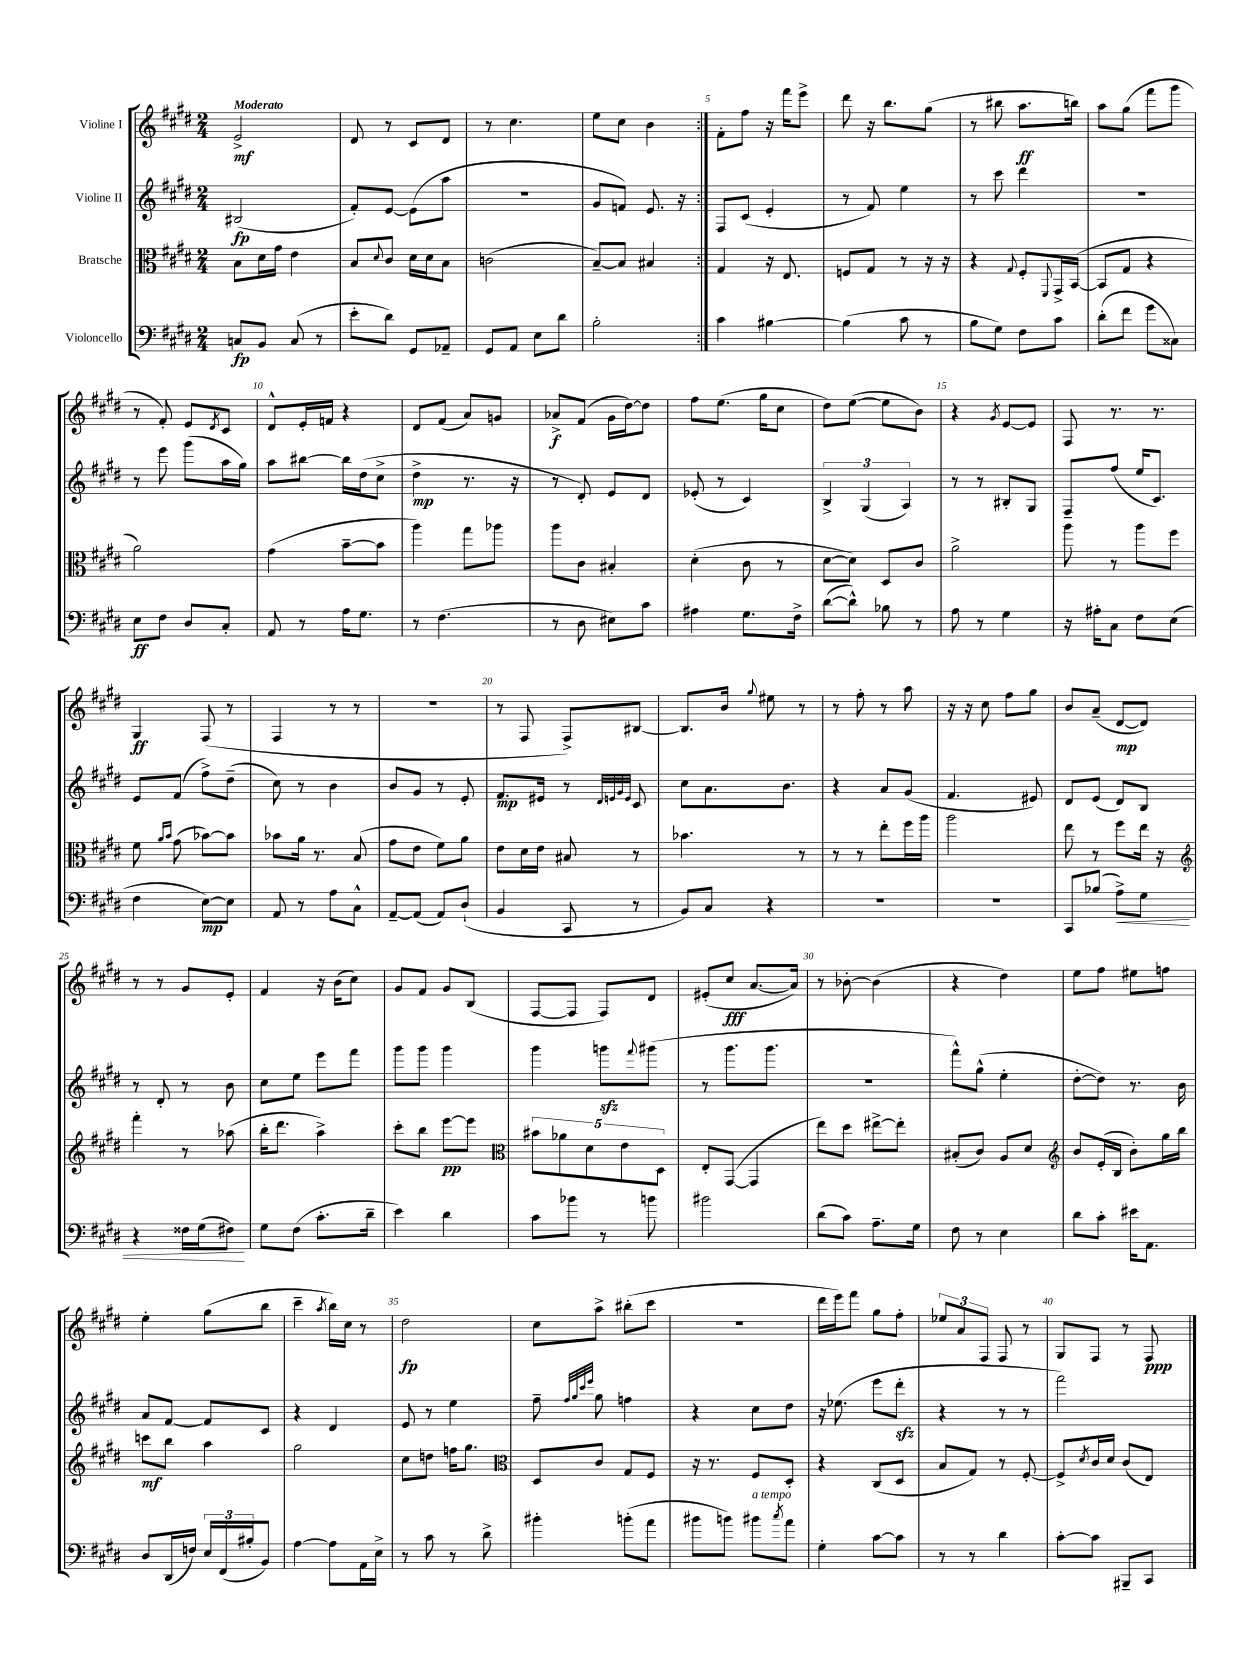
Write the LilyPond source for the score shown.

<<
\new StaffGroup <<
\new Staff = "s0" \with { instrumentName = "Violine I" } {
    \clef treble \key e \major \numericTimeSignature \time 2/4 \tempo "Moderato"
    \repeat volta 2 { e'2->\mf |
    dis'8 r8 cis'8 dis'8 |
    r8 cis''4. |
    e''8 cis''8 b'4 | }
    fis'8-. fis''8 r16 fis'''16 e'''8-> |
    dis'''8 r16 b''8. gis''8( |
    r8 bis''8 a''8.\ff b''16) |
    a''8 gis''8( fis'''8 gis'''8 |
    r8 fis'8-.) e'8 \acciaccatura { dis'8 } cis'8 |
    dis'8-^ e'16-. f'16 r4 |
    dis'8 fis'8( a'8) g'8 |
    aes'8->\f fis'8( gis'16 dis''16~) dis''8 |
    fis''8 e''8.( gis''16 cis''8 |
    dis''8) e''8~( e''8 b'8) |
    r4 \acciaccatura { gis'8 } e'8~ e'8 |
    fis8 r8. r8. |
    gis4\ff fis8( r8 |
    fis4 r8 r8 |
    r2 |
    r8 fis8 fis8->) bis8~ |
    bis8. b'16 \appoggiatura { gis''8 } eis''8 r8 |
    r8 fis''8-. r8 a''8 |
    r16 r16 cis''8 fis''8 gis''8 |
    b'8 a'8--( dis'8~\mp dis'8) |
    r8 r8 gis'8 e'8-. |
    fis'4 r16 b'16( cis''8) |
    gis'8 fis'8 gis'8 b8( |
    fis8~ fis8 fis8) dis'8 |
    eis'8-.( cis''8\fff a'8.~ a'16) |
    r8 bes'8~-. bes'4( |
    r4 dis''4) |
    e''8 fis''8 eis''8 f''8 |
    e''4-. gis''8( b''8 |
    cis'''4-- \acciaccatura { a''8 } b''16) cis''16 r8 |
    dis''2\fp |
    cis''8 a''8-> bis''8-.( cis'''8 |
    r2 |
    dis'''16 e'''16) fis'''8 gis''8 fis''8-. |
    \tuplet 3/2 { ees''8 a'8 fis8 } fis8 r8 |
    gis8 fis8 r8 fis8\ppp \bar "|." |
}
\new Staff = "s1" \with { instrumentName = "Violine II" } {
    \clef treble \key e \major \numericTimeSignature \time 2/4
    \repeat volta 2 { bis2\fp( |
    fis'8-.) e'8~ e'8( a''8 |
    R2 |
    gis'8 f'8) e'8. r16 | }
    fis8 cis'8( e'4-. |
    r8 fis'8) e''4 |
    r8 cis'''8 dis'''4 |
    R2 |
    r8 e'''8 gis'''8( a''16 gis''16) |
    a''8 bis''8~ bis''16 dis''16( cis''8-> |
    dis''4->\mp r8. r16 |
    r8 dis'8-.) e'8 dis'8 |
    ees'8-.( r8 cis'4) |
    \tuplet 3/2 { b4-> gis4( a4) } |
    r8 r8 bis8-. gis8 |
    fis8-- fis''8( e''16 cis'8.) |
    e'8 fis'8( fis''8->) dis''8--( |
    cis''8) r8 b'4 |
    b'8 gis'8 r8 e'8-. |
    fis'8.\mp eis'16 r8 \grace { dis'32 e'32 gis'32 e'32 } cis'8 |
    cis''8 a'8. b'8. |
    r4 a'8 gis'8( |
    fis'4. eis'8) |
    dis'8 e'8( dis'8) b8 |
    r8 dis'8-. r8 b'8 |
    cis''8 e''8 e'''8 fis'''8 |
    gis'''8 gis'''8 gis'''4 |
    gis'''4 g'''8\sfz \appoggiatura { fis'''8 } gis'''8( |
    r8 gis'''8. gis'''8. |
    R2 |
    fis'''8-^) gis''8-^( e''4-. |
    dis''8~-. dis''8) r8. b'16 |
    a'8 fis'8~ fis'8 cis'8 |
    r4 dis'4 |
    e'8 r8 e''4 |
    fis''8-- \grace { fis''32 gis''32 cis'''32 e'''32 } gis''8 f''4 |
    r4 cis''8 dis''8 |
    r16 ees''8.( e'''8 dis'''8-.\sfz |
    r4 r8 r8 |
    fis'''2) \bar "|." |
}
\new Staff = "s2" \with { instrumentName = "Bratsche" } {
    \clef alto \key e \major \numericTimeSignature \time 2/4
    \repeat volta 2 { b8 dis'16 gis'16 e'4 |
    b8 \appoggiatura { dis'8 } cis'8 dis'16 dis'16 b8 |
    c'2( |
    b8~--) b8 bis4 | }
    gis4 r16 e8. |
    f8 gis8 r8 r16 r16 |
    r4 \appoggiatura { gis8 } fis8-. \appoggiatura { fis,8 } gis,16-> b,16~( |
    b,8 gis8 r4 |
    a'2) |
    gis'4( b'8~-- b'8 |
    a''4) gis''8 aes''8 |
    a''8 cis'8 bis4-. |
    dis'4-.( cis'8 r8 |
    dis'8~ dis'8) dis8 cis'8 |
    a'2-> |
    a''8 r8 a''8 fis''8 |
    fis'8 \grace { a'16 b'16 } gis'8( bes'8~) bes'8 |
    bes'8 a'16 r8. b8( |
    gis'8 e'8 fis'8) a'8 |
    e'8 dis'16 e'16 bis8 r8 |
    bes'4. r8 |
    r8 r8 e''8-. fis''16 a''16 |
    a''2 |
    e''8 r8 fis''8 e''16 r16 |
    \clef treble fis'''4-. r8 aes''8( |
    b''16-. dis'''8. a''4->) |
    cis'''8-. b''8 e'''8~\pp e'''8 |
    \clef alto \tuplet 5/4 { bis'8 aes'8 dis'8 e'8 dis8 } |
    e8-. gis,8~( gis,4 |
    e''8) dis''8 eis''8~-> eis''8-. |
    bis8-.( cis'8) a8 dis'8 |
    \clef treble b'8 e'16-.( b16 b'8-.) gis''16 b''16 |
    c'''8\mf b''8 a''4 |
    gis''2 |
    cis''8 d''8 f''16 gis''8. |
    \clef alto dis8 cis'8 gis8 fis8 |
    r16 r8. fis8 dis8-. |
    r4 cis8( dis8 |
    b8 gis8) r8 fis8~-. |
    fis8-> \acciaccatura { dis'8 } cis'16 dis'16 cis'8( e8) \bar "|." |
}
\new Staff = "s3" \with { instrumentName = "Violoncello" } {
    \clef bass \key e \major \numericTimeSignature \time 2/4
    \repeat volta 2 { c8\fp b,8 c8( r8 |
    e'8-. dis'8) gis,8 aes,8-- |
    gis,8 a,8 e8 dis'8 |
    b2-. | }
    cis'4 bis4~ |
    bis4( cis'8 r8 |
    b8 gis8) fis8 cis'8 |
    dis'8-.( fis'8 gis'8 cisis8) |
    e8\ff fis8 dis8 cis8-. |
    a,8 r8 a16 gis8. |
    r8 fis4.( |
    r8 dis8 eis8) cis'8 |
    ais4 gis8. fis16-> |
    dis'8~( dis'8-^) bes8 r8 |
    a8 r8 gis4 |
    r16 ais16-. cis8 fis8 e8( |
    fis4 e8~\mp) e8 |
    a,8 r8 a8 cis8-^ |
    a,8~-- a,8( a,8) dis8-!( |
    b,4 cis,8 r8 |
    b,8) cis8 r4 |
    R2 |
    R2 |
    cis,8 bes8( a8->\<) gis8 |
    r4 fisis16 gis16( fis8\!) |
    gis8 fis8( cis'8.-. dis'16-- |
    e'4) dis'4 |
    cis'8 bes'8 r8 b'8 |
    bis'2 |
    dis'8( cis'8) a8.-- gis16 |
    fis8 r8 e4 |
    dis'8 cis'8-. eis'16 a,8. |
    dis8 dis,16( f16) \tuplet 3/2 { e16 fis,16( bis16-. } b,8) |
    a4~ a8 a,16 e16-> |
    r8 cis'8 r8 dis'8-> |
    bis'4-. b'8-.( a'8 |
    bis'8 b'8) bis'8^\markup { \italic "a tempo" } \acciaccatura { cis''8 } a'8 |
    gis4-. cis'8~ cis'8 |
    r8 r8 dis'4 |
    cis'8~-. cis'8 bis,,8-- cis,8 \bar "|." |
}
>>
>>
\layout { \context { \Score \override BarNumber.break-visibility = ##(#f #t #t) barNumberVisibility = #(every-nth-bar-number-visible 5) } }
